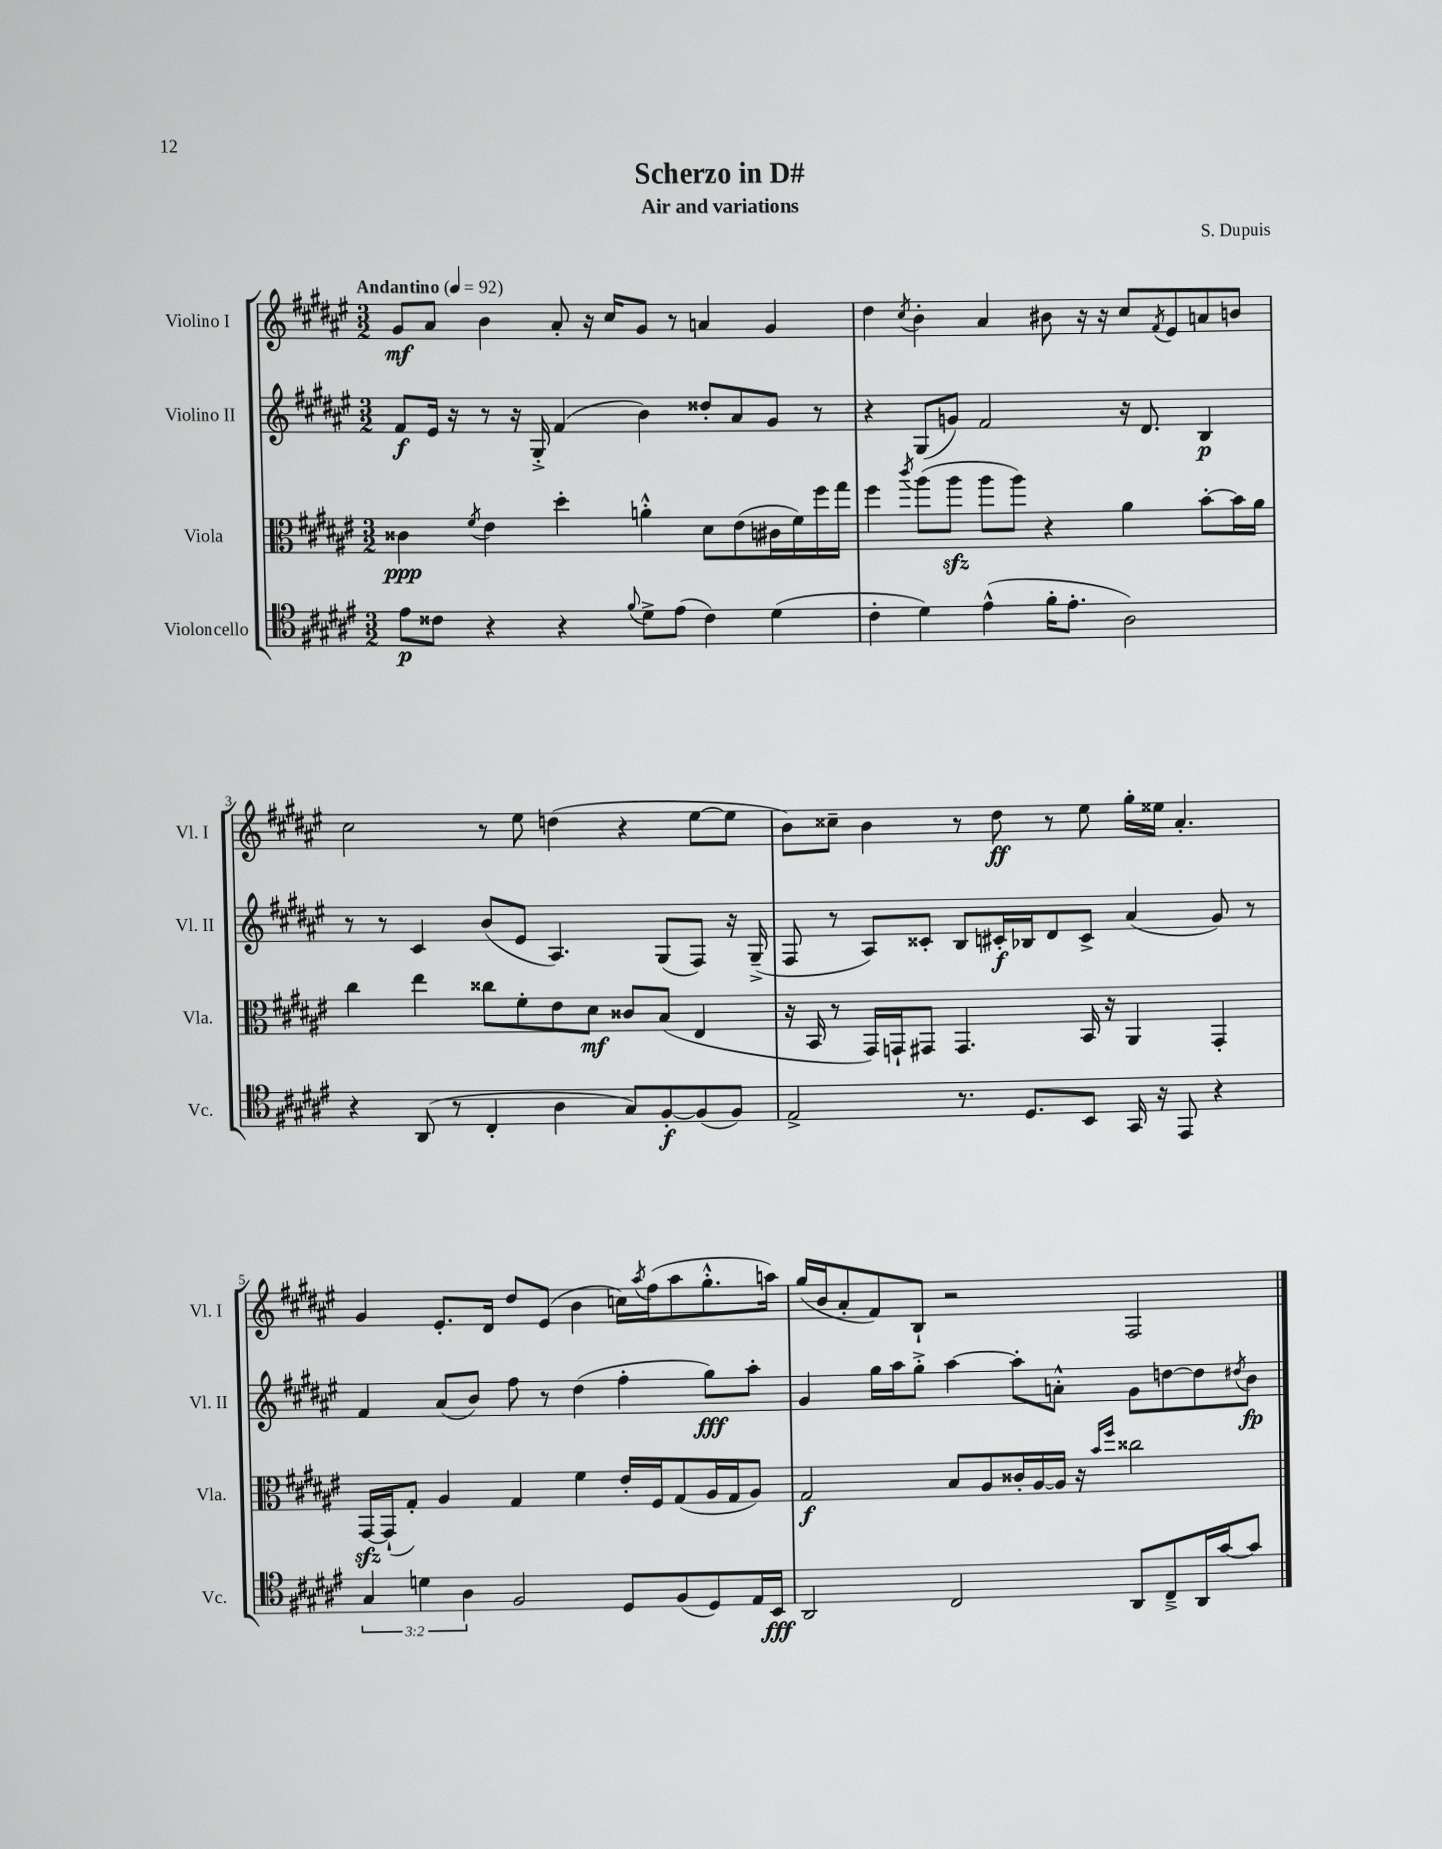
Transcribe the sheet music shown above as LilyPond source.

\header { title = "Scherzo in D#" composer = "S. Dupuis" subtitle = "Air and variations" }
<<
\new StaffGroup <<
\new Staff = "s0" \with { instrumentName = "Violino I" shortInstrumentName = "Vl. I" } {
    \clef treble \key fis \major \numericTimeSignature \time 3/2 \tempo "Andantino" 4 = 92
    gis'8\mf ais'8 b'4 ais'8-. r16 cis''16 gis'8 r8 a'4 gis'4 |
    dis''4 \acciaccatura { cis''8 } b'4-. ais'4 bis'8 r16 r16 cis''8 \acciaccatura { fis'8 } eis'8 a'8 b'8 |
    cis''2 r8 eis''8 d''4( r4 eis''8~ eis''8 |
    b'8) cisis''8-- b'4 r8 dis''8\ff r8 eis''8 gis''16-. eisis''16 ais'4.-. |
    gis'4 eis'8.-. dis'16 dis''8 eis'8( b'4 c''16) \acciaccatura { ais''8 } fis''16( ais''8 gis''8.-.-^ a''16) |
    gis''16( b'16 ais'8-. fis'8) b8-! r2 fis2 \bar "|." |
}
\new Staff = "s1" \with { instrumentName = "Violino II" shortInstrumentName = "Vl. II" } {
    \clef treble \key fis \major \numericTimeSignature \time 3/2
    fis'8\f eis'16 r16 r8 r16 gis16-.-> fis'4( b'4) disis''8-. ais'8 gis'8 r8 |
    r4 gis8( g'8) fis'2 r16 dis'8. b4\p |
    r8 r8 cis'4 b'8( eis'8 ais4.) gis8( fis8) r16 gis16--->( |
    fis8 r8 ais8) cisis'8-. b8 cis'16-.\f bes16 dis'8 cis'8-> ais'4( gis'8) r8 |
    fis'4 ais'8( b'8) fis''8 r8 dis''4( fis''4-. gis''8\fff) ais''8-. |
    gis'4 gis''16 ais''16 gis''8-.-> ais''4~ ais''8-. a'8-.-^ gis'8 d''8~ d''8 \acciaccatura { dis''8 } b'8\fp \bar "|." |
}
\new Staff = "s2" \with { instrumentName = "Viola" shortInstrumentName = "Vla." } {
    \clef alto \key fis \major \numericTimeSignature \time 3/2
    cisis'4\ppp \acciaccatura { fis'8 } eis'4 dis''4-. a'4-.-^ dis'8 eis'8( cis'16 fis'16) fis''16 gis''16 |
    fis''4 \acciaccatura { cis'''8 } ais''8( ais''8\sfz ais''8 ais''8) r4 ais'4 b'8~-. b'16 ais'16 |
    cis''4 eis''4 cisis''8 fis'8-. eis'8 dis'8\mf cisis'8 b8( eis4 |
    r16 b,16 r8 gis,16) g,16-! gis,8 gis,4. b,16 r16 ais,4 gis,4-. |
    gis,16~\sfz gis,16-!( gis8-.) ais4 gis4 fis'4 eis'16-. fis16 gis8( ais16 gis16 ais8) |
    gis2\f b8 ais8 cisis'16-. ais16~ ais16 r16 \grace { b'16 fis''16 } cisis''2 \bar "|." |
}
\new Staff = "s3" \with { instrumentName = "Violoncello" shortInstrumentName = "Vc." } {
    \clef tenor \key fis \major \numericTimeSignature \time 3/2 \override Staff.TupletNumber.text = #tuplet-number::calc-fraction-text
    eis'8\p cisis'8 r4 r4 \appoggiatura { fis'8 } dis'8-> eis'8( cisis'4) dis'4( |
    cis'4-. dis'4) eis'4-^( fis'16-. eis'8.-. ais2) |
    r4 ais,8( r8 cis4-. ais4 gis8) fis8~-.\f fis8( fis8) |
    eis2-> r8. dis8. b,8 gis,16 r16 eis,8 r4 |
    \tuplet 3/2 { gis4 d'4 ais4 } fis2 dis8 fis8( dis8) eis16 b,16\fff |
    ais,2 cis2 ais,8 cis8---> ais,16 gis'16~ gis'8 \bar "|." |
}
>>
>>
